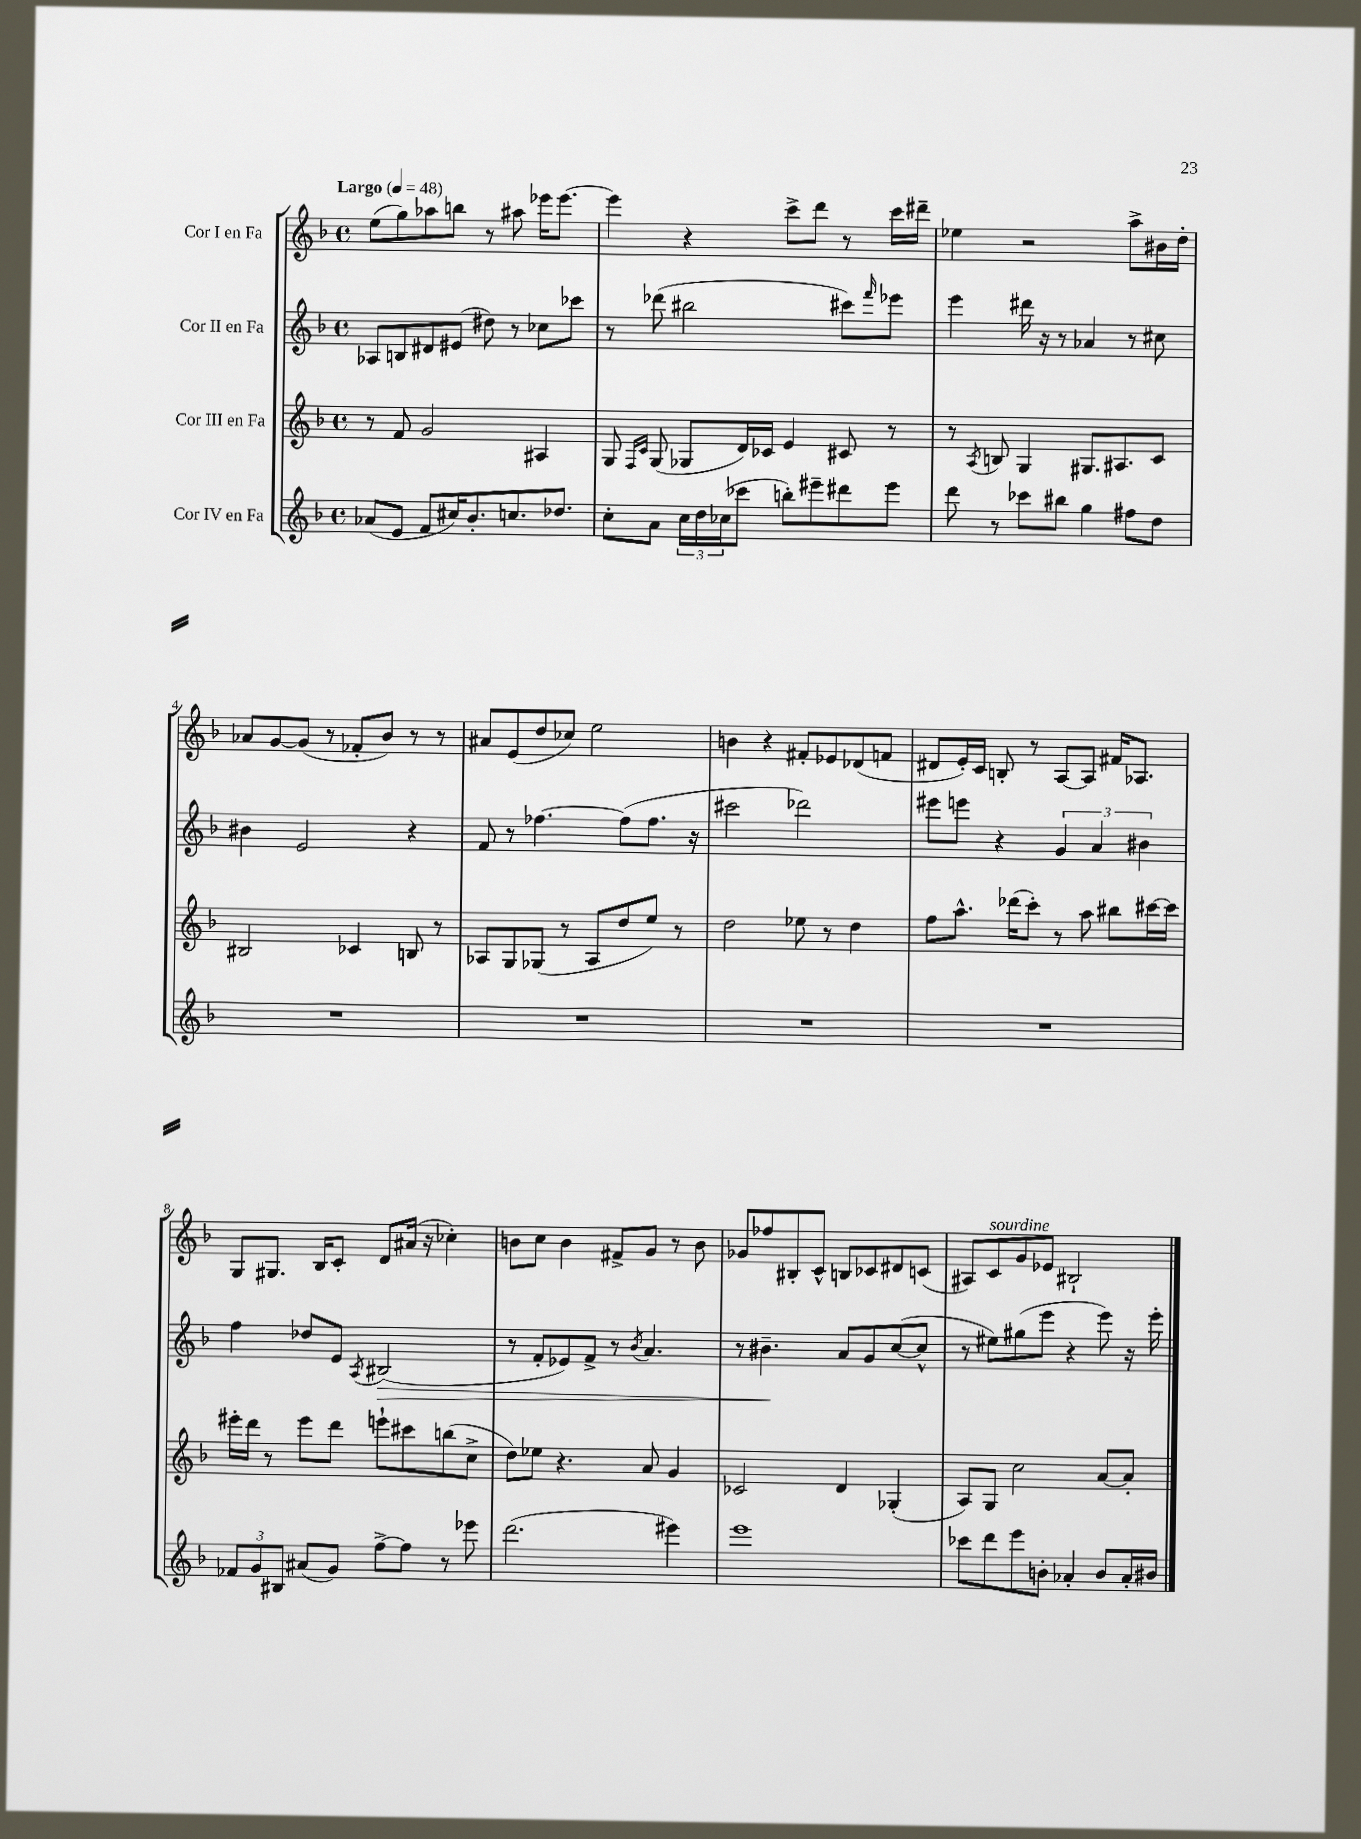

**kern	**kern	**kern	**dynam	**kern
*part4	*part3	*part2	*part2	*part1
*staff4	*staff3	*staff2	*staff2	*staff1
*I"Cor IV en Fa	*I"Cor III en Fa	*I"Cor II en Fa	*	*I"Cor I en Fa
*clefG2	*clefG2	*clefG2	*	*clefG2
*k[b-]	*k[b-]	*k[b-]	*	*k[b-]
*M4/4	*M4/4	*M4/4	*	*M4/4
*met(c)	*met(c)	*met(c)	*	*met(c)
*MM48	*MM48	*MM48	*	*MM48
=1	=1	=1	=1	=1
!	!	!	!	!LO:TX:a:B:t=Largo
(8a-X/L	8r	8A-X/L	.	(8ee\L
8e/J	8f/	8Bn/	.	8gg\)
8f/L	2g/	8d#X/	.	8aa-X\
16cc#X/K)	.	(8e#X/J	.	8bbn\J
8.b-'/	.	.	.	.
.	.	8dd#X\)	.	8r
8.ccn/	.	8r	.	8aa#X\
.	4A#X/	8cc-X\L	.	16eee-X\KL
8.dd-X/J	.	.	.	[8.eee-\J
.	.	8ccc-X\J	.	.
=2	=2	=2	=2	=2
8cc'\L	8G/	8r	.	4eee-\]
.	16qqF/LL	.	.	.
.	16qqc/JJ	.	.	.
8a\J	(8G/	(8ddd-X\	.	.
24cc\LL	8G-X/L	2bb#X\	.	4r
24dd\	.	.	.	.
(24cc-X\J	.	.	.	.
8ccc-X\J	16d/L)	.	.	.
.	16c-X/JJ	.	.	.
8bbn'\L)	4e/	.	.	8ccc^\L
8eee#X~\	.	.	.	8ddd\J
8ddd#X\	8c#X/	8ccc#X\L)	.	8r
.	.	16qqfff/	.	.
8eee#\J	8r	8eee-X\J	.	16ccc\LL
.	.	.	.	16ddd#X~\JJ
=3	=3	=3	=3	=3
8ddd\	8r	4eee\	.	4ee-X\
.	8qA/	.	.	.
8r	8Bn/	.	.	.
8ccc-X\L	4G/	16ddd#X\	.	2r
.	.	16r	.	.
8bb#X\J	.	8r	.	.
4gg\	8.G#X/L	4a-X/	.	.
.	8.A#X/	.	.	.
8ff#X\L	.	8r	.	8aa^\L
8dd\J	8c/J	8cc#X\	.	16b#X\L
.	.	.	.	16dd'\JJ
!!LO:LB:g=z
=4	=4	=4	=4	=4
1r	2B#X/	4b#X\	.	8a-X/L
.	.	.	.	[8g/
.	.	2e/	.	(8g/J]
.	.	.	.	8r
.	4c-X/	.	.	8f-X'/L
.	.	.	.	8b-/J)
.	8Bn/	4r	.	8r
.	8r	.	.	8r
=5	=5	=5	=5	=5
1r	8A-X/L	8f/	.	8a#X/L
.	8G/	8r	.	(8e/
.	(8G-X/J	[4.ff-X\	.	8dd/
.	8r	.	.	8cc-X/J)
.	8A-/L	.	.	2ee\
.	8dd/	(8ff-\L]	.	.
.	8ee/J)	8.ff-\J	.	.
.	8r	.	.	.
.	.	16r	.	.
=6	=6	=6	=6	=6
1r	2dd\	2ccc#X\	.	4bn\
.	.	.	.	4r
.	8ee-X\	2ddd-X\)	.	8f#X'/L
.	8r	.	.	8e-X/
.	4dd\	.	.	(8d-X/
.	.	.	.	8fn/J
=7	=7	=7	=7	=7
1r	8ff\L	8eee#X\L	.	8d#X/L
.	8.aa^^\J	8eeen\J	.	16e'/L)
.	.	.	.	16c/JJ
.	.	4r	.	8Bn'/
.	(16ddd-X\KL	.	.	.
.	8ccc'\J)	.	.	8r
.	8r	6g/	.	[8A/L
.	8aa\	.	.	8A/J]
.	.	6a/	.	.
.	8bb#X\L	.	.	16f#X/KL
.	.	.	.	8.A-X/J
.	.	6b#X\	.	.
.	[16ccc#X\L	.	.	.
.	16ccc#\JJ]	.	.	.
!!LO:LB:g=z
=8	=8	=8	=8	=8
12f-X/L	16eee#X'\LL	4ff\	.	8G/L
.	16ddd\JJ	.	.	.
12g/	.	.	.	.
.	8r	.	.	8.G#X/J
12B#X/J	.	.	.	.
(8a#X/L	8eee#\L	8dd-X/L	.	.
.	.	.	.	16B-/KL
8g/J)	8ddd\J	8e/J	.	8c'/J
.	.	8qA/	.	.
!	!	!	!LO:HP:b	!
[8ff^\L	8eeen`\L	(2B#X/	>	8d/L
8ff\J]	8ccc#X\	.	.	(16a#X/Jk
.	.	.	.	16r
8r	(8bbn\	.	.	4cc-X'\)
8eee-X\	8cc^\J	.	.	.
=9	=9	=9	=9	=9
(2.ddd\	8dd\L)	8r	.	8bn\L
.	8ee-X\J	8f'/L	.	8cc\J
.	4.r	8e-X/)	.	4b\
.	.	8f^/J	.	.
.	.	8r	.	8f#X^/L
.	.	8qb-/	.	.
.	8a/	4.a/	.	8g/J
4eee#X\)	4g/	.	.	8r
.	.	.	.	8b\
=10	=10	=10	=10	=10
1eee	2c-X/	8r	.	8g-X/L
.	.	4.b#X~\	.	8ff-X/
.	.	.	.	8B#X'/
.	.	.	.	8c^^/J
.	4d/	8a/L	]	8Bn/L
.	.	8g/	.	8c-X/
.	(4G-X'/	([8cc/	.	8d#X/
.	.	8cc^^/J]	.	(8cn/J
=11	=11	=11	=11	=11
8ccc-X\L	8A/L)	8r	.	8A#X/L)
!	!	!	!	!LO:TX:a:i:t=sourdine
8ddd\	8G/J	8ee#X\L)	.	8c/
8eee\	2cc\	(8gg#X\	.	8g/
8bn'\J	.	8eee\J	.	8e-X/J
4a-X'/	.	4r	.	2B#X`/
8b/L	[8a/L	8eee\)	.	.
16a-'/L	8a'/J]	16r	.	.
16b#X/JJ	.	16eee'\	.	.
==	==	==	==	==
*-	*-	*-	*-	*-
